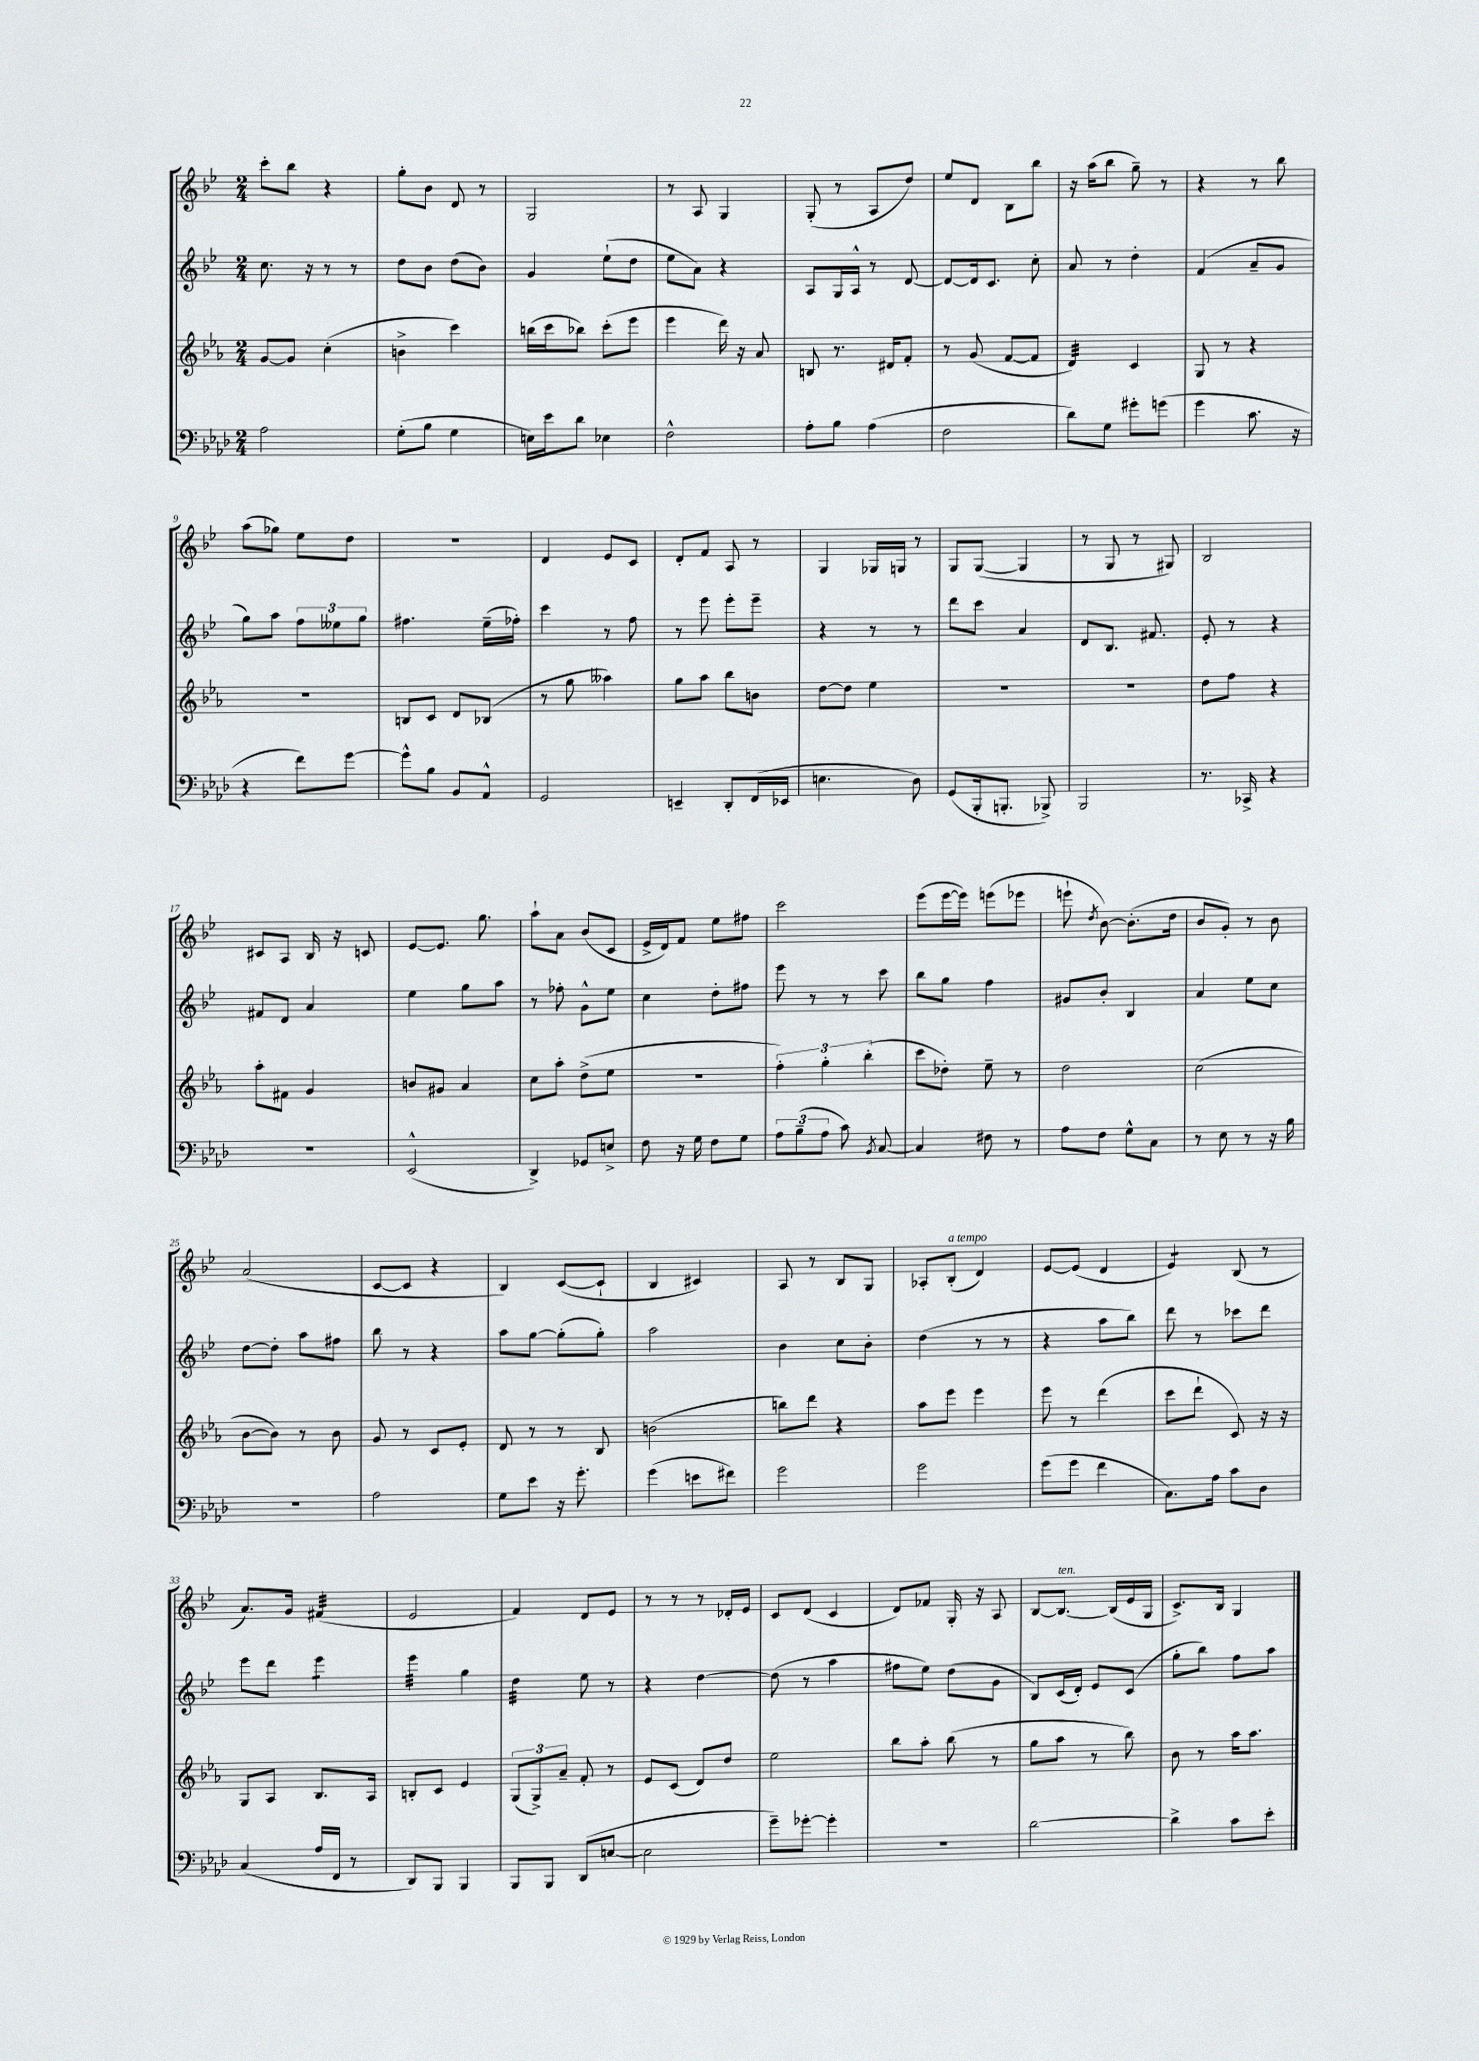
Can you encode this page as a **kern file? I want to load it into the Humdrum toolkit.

**kern	**kern	**kern	**kern
*staff4	*staff3	*staff2	*staff1
*clefF4	*clefG2	*clefG2	*clefG2
*k[b-e-a-d-]	*k[b-e-a-]	*k[b-e-]	*k[b-e-]
*M2/4	*M2/4	*M2/4	*M2/4
2A-	[8g	8.cc	8ccc'
.	8g]	.	8bb-
.	.	16r	.
.	(4cc'	8r	4r
.	.	8r	.
=	=	=	=
(8G'	4b^	8dd	8gg'
8B-	.	8b-	8b-
4G	4ccc)	(8dd	8d
.	.	8b-)	8r
=	=	=	=
16E)	(16bb	4g	2G
16e-	16ccc	.	.
8d-	8bb-)	.	.
4E-	(8ccc'	(8ee-`	.
.	8eee-	8dd	.
=	=	=	=
2F^^	4eee-	8ee-	8r
.	.	8a)	8A
.	16ddd)	4r	4G
.	16r	.	.
.	8a-	.	.
=	=	=	=
8A-'	8B	8A	(8G'
8B-	8.r	16G	8r
.	.	16A^^	.
(4A-	.	8r	8A
.	16d#	.	.
.	8f'	[8d	8dd)
=	=	=	=
2F	8r	8d_	8ee-
.	(8g	16d]	8d
.	.	8.c	.
.	[8f	.	8B-
.	8f]	8cc'	8bb-
=	=	=	=
8d-)	4d)	8a	16r
.	.	.	(16aa
8G	.	8r	8bb-
8g#'	4c	4dd'	8gg~)
(8g	.	.	8r
=	=	=	=
4g	8G	(4f	4r
.	8r	.	.
8.c	4r	8a~	8r
.	.	8g	8bb-
16r	.	.	.
=	=	=	=
4r	2r	8gg)	(8aa
.	.	8aa	8gg-)
8f)	.	12ff	8ee-
.	.	12ee--	.
[8g	.	.	8dd
.	.	12gg	.
=	=	=	=
8g^^]	8B	4.ff#	2r
8B-	8c	.	.
8BB-	8d	.	.
8AA-^^	(8B-	(16ee-~	.
.	.	16ff-')	.
=	=	=	=
2GG	8r	4ccc	4d
.	8gg	.	.
.	4aa--)	8r	8e-
.	.	8ff	8c
=	=	=	=
4EE~	8gg	8r	8d'
.	8aa-	8eee-	8f
8DD-'	8bb-	8eee-'	8A
(16FF	8b	8eee-~	8r
16EE-	.	.	.
=	=	=	=
4.E	[8dd	4r	4G
.	8dd]	.	.
.	4ee-	8r	16G-
.	.	.	16G
8D-)	.	8r	8r
=	=	=	=
(8GG	2r	8ddd	8G
16BBB-'	.	8ccc	([8G
8.BBB'	.	.	.
.	.	4a	4G]
8BBB-^)	.	.	.
=	=	=	=
2BBB-	2r	8d	8r
.	.	8.B-	8G
.	.	.	8r
.	.	8.f#	.
.	.	.	8G#)
=	=	=	=
8.r	8dd	8e-'	2B-
.	8ff	8r	.
16CC-^	.	.	.
4r	4r	4r	.
=	=	=	=
2r	8aa-'	8f#	8c#
.	8f#	8d	8A
.	4g	4a	16B-
.	.	.	16r
.	.	.	8c
=	=	=	=
(2EE-^^	8b	4ee-	[8e-
.	8g#	.	8.e-]
.	4a-	8gg	.
.	.	.	8.gg
.	.	8aa	.
=	=	=	=
4DD-^)	8cc	8r	8aa`
.	8aa-'	8ff-'	8a
8GG-	(8dd^	8g^^	(8b-
8E^	8ee-	8ee-	8c
=	=	=	=
8F	2r	4cc	16e-^
.	.	.	16d)
16r	.	.	8f
16G	.	.	.
8F	.	8dd'	8ee-
8G	.	8ff#	8ff#
=	=	=	=
12A-	6ff')	8eee-	2ccc
(12B-~	.	.	.
.	.	8r	.
12A-	6gg'	.	.
8c)	.	8r	.
.	(6bb-'	.	.
8qBB-	.	.	.
[8C	.	8ccc	.
=	=	=	=
4C]	8ccc	8bb-	(8eee-
.	8dd-')	8gg	[16eee-
.	.	.	16eee-])
8F#	8ee-~	4ff	(8eee
8r	8r	.	8eee-
=	=	=	=
8A-	2dd	8g#	8eee`
.	.	.	8qdd
8F	.	8b-'	[8b-)
8G^^	.	4B-	(8.b-']
8C	.	.	.
.	.	.	16dd
=	=	=	=
8r	(2cc	4a	8b-
8E-	.	.	8g')
8r	.	8ee-	8r
16r	.	8cc	8b-
16B-	.	.	.
=	=	=	=
2r	[8b-	[8dd	(2a
.	8b-])	8dd']	.
.	8r	8aa	.
.	8b-	8ff#	.
=	=	=	=
2A-	8g	8bb-	[8c
.	8r	8r	8c]
.	8c	4r	4r
.	8e-'	.	.
=	=	=	=
8G	8d	8aa	4B-)
8e-	8r	[8gg	.
16r	8r	(8gg']	([8c
8.g'	.	.	.
.	8B-	8gg')	8c`]
=	=	=	=
(4g	(2b	2aa	4B-
8e	.	.	4c#)
8f#)	.	.	.
=	=	=	=
2g	8bb)	4b-	8A
.	8ddd	.	8r
.	4r	8cc	8B-
.	.	8b-'	8G
=	=	=	=
2g	8aa-	(4dd	8A-'
.	8eee-	.	(8B-'
.	4eee-	8r	4d)
.	.	8r	.
=	=	=	=
(8g	8eee-	4r	[8e-
8g	8r	.	(8e-]
4f	(4ddd	8aa	4d
.	.	8bb-)	.
=	=	=	=
8.C)	8ccc	8ddd	4e-)
.	8ddd`	8r	.
16A-	.	.	.
8c	8c)	8ccc-	(8B-
8D-	16r	8ddd	8r
.	16r	.	.
=	=	=	=
(4C	8G	8eee-	8.a)
.	8A-	8ddd	.
.	.	.	16g
16A-	8.B-	4eee-	(4f#
16FF	.	.	.
8r	.	.	.
.	16A-	.	.
=	=	=	=
8DD-)	8B'	4eee-	2e-
8BBB-	8c	.	.
4BBB-	4e-	4gg	.
=	=	=	=
8BBB-	(12G	4dd	4f)
.	12G^)	.	.
8BBB-	.	.	.
.	12a-~	.	.
(8DD-	8f'	8ee-	8d
[8E	8r	8r	8e-
=	=	=	=
2E]	8e-	4r	8r
.	(8c	.	8r
.	8d)	[4dd	8r
.	8dd	.	16d-'
.	.	.	16e-
=	=	=	=
8g~)	2ee-	(8dd]	8c
[8g-'	.	8r	(8d
4g-']	.	4aa	4c
=	=	=	=
2r	8bb-	8ff#	8d)
.	8aa-'	8ee-)	8f-
.	(8bb-	(8dd	16G'
.	.	.	16r
.	8r	8g	8A
=	=	=	=
[2d-	8gg	8B-)	[8B-
.	8aa-	(16c	8.B-_
.	.	16d')	.
.	8r	8e-	.
.	.	.	(16B-]
.	8bb-)	(8c	16e-
.	.	.	16G
=	=	=	=
4d-^]	8b-	8gg'	8.c^)
.	8r	8bb-)	.
.	.	.	16B-
8c	16aa-	8ff	4G
.	8.aa-	.	.
8e-'	.	8aa	.
==	==	==	==
*-	*-	*-	*-
